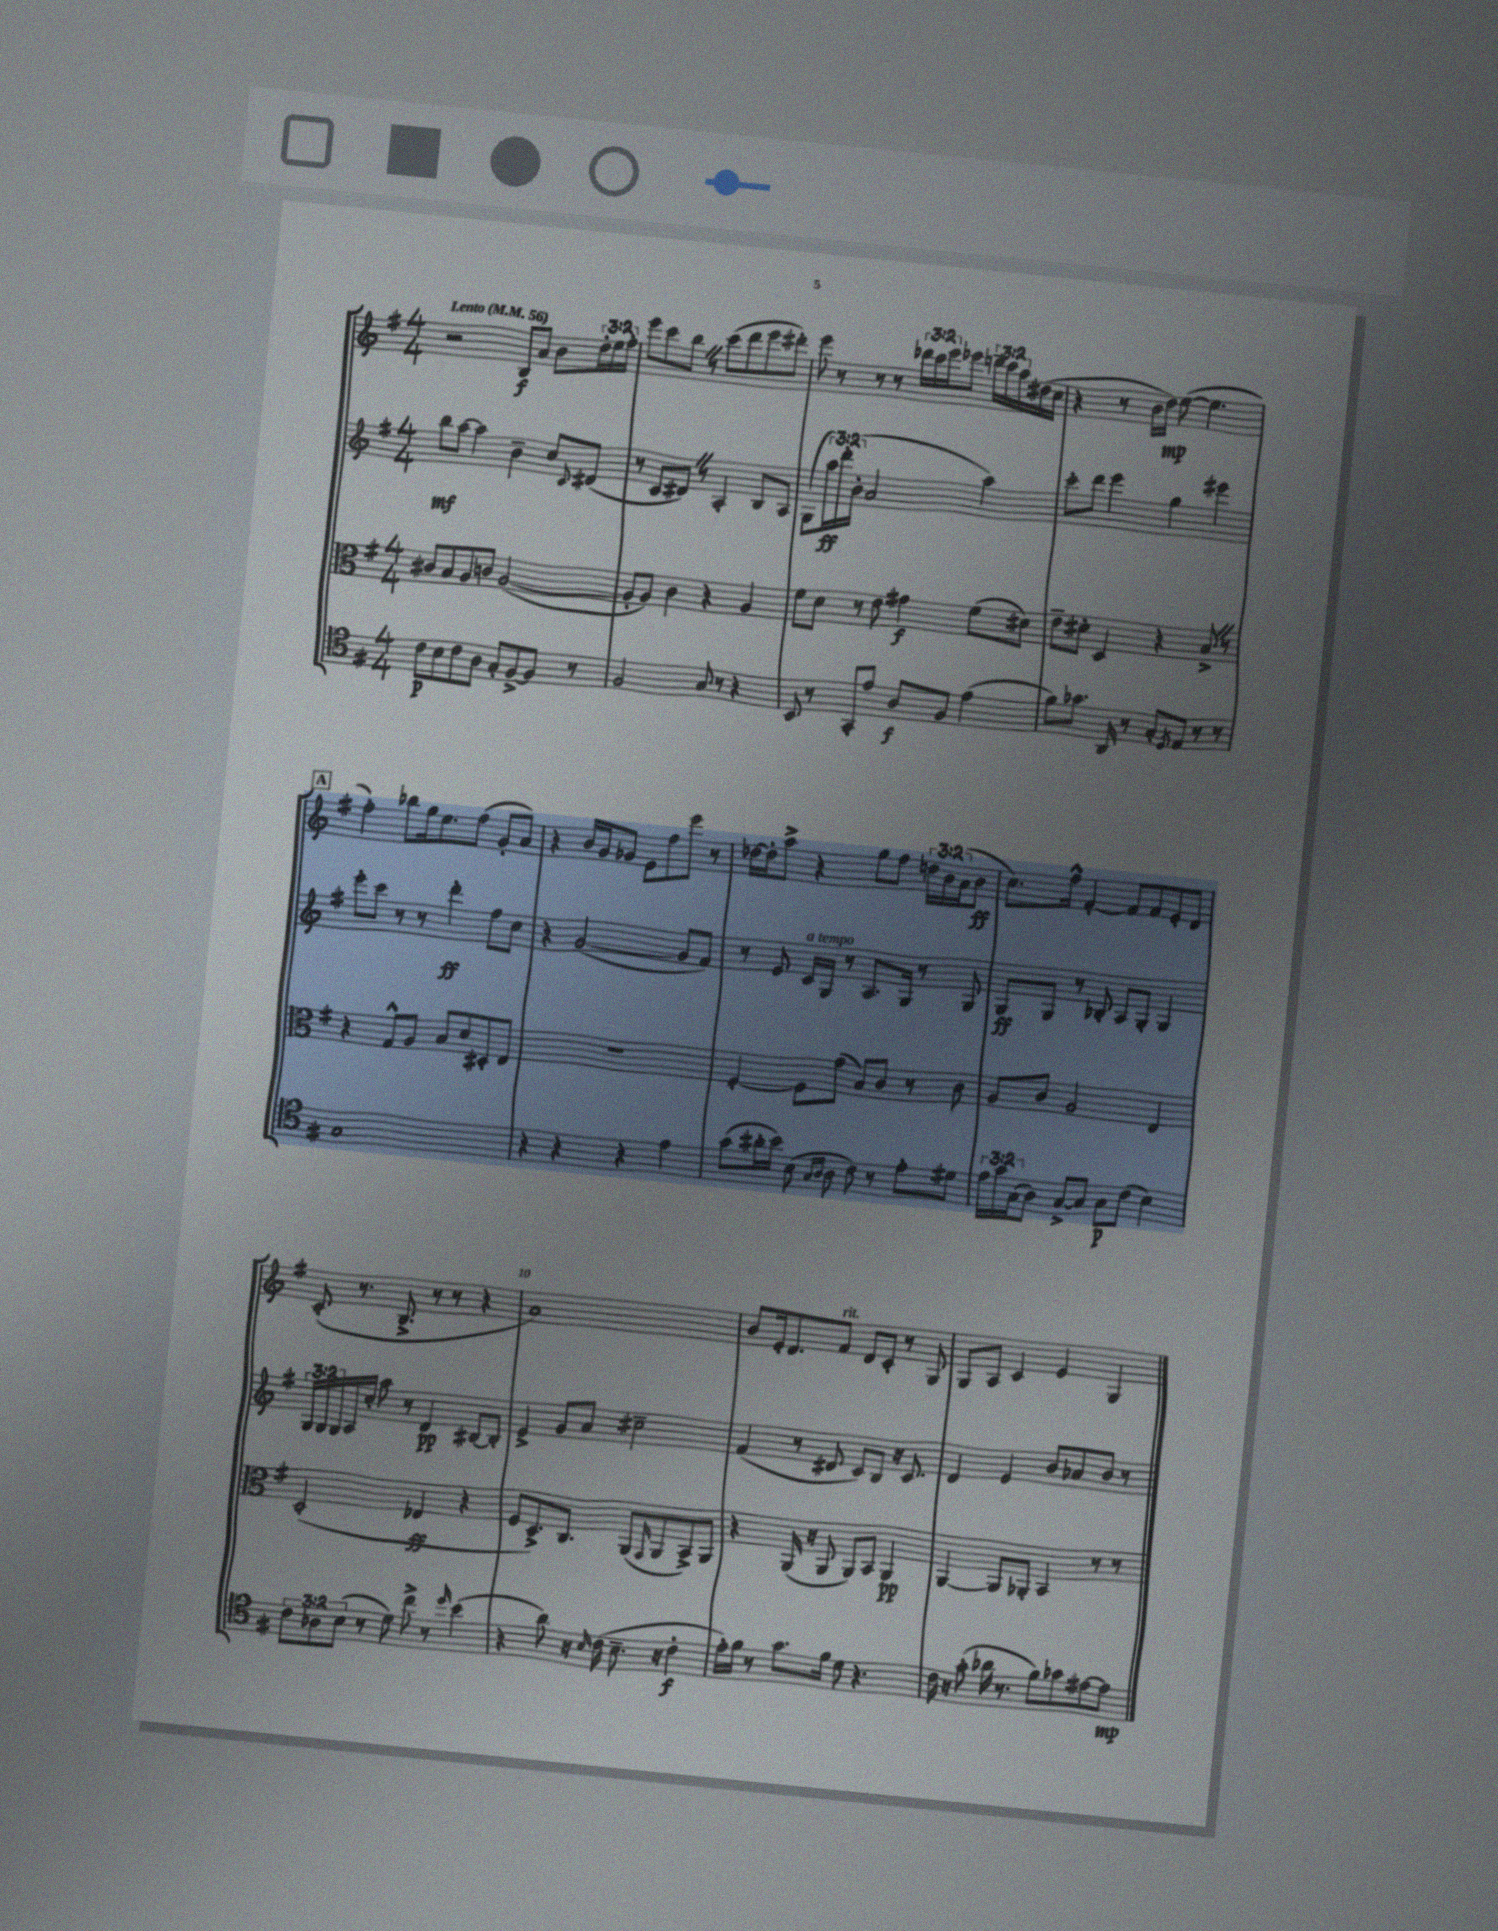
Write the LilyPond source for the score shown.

<<
\new StaffGroup <<
\new Staff = "s0" {
    \clef treble \key g \major \numericTimeSignature \time 4/4 \override Staff.TupletNumber.text = #tuplet-number::calc-fraction-text \tempo "Lento" 4 = 56
    r2 b8\f a'8 b'8 \tuplet 3/2 { d''16-. e''16 fis''16-. } |
    e'''8 c'''8 b''8 \once \override BreathingSign.text = \markup { \musicglyph "scripts.caesura.straight" } \breathe r8 c'''8( d'''8 e'''8 dis'''8-.) |
    e'''8 r8 r8 r8 \tuplet 3/2 { des'''16 c'''16 e'''16 } ees'''8 \tuplet 3/2 { d'''16-- c'''16 a''16 } dis''16( c''16 |
    r4 r8 b'16 d''16\mp) e''8~( e''4. |
    \mark \markup { \box "A" } fis''4-.) bes''8 g''16 e''8. fis''8( g'8-. a'8) |
    r4 b'16 g'16 ges'8 e'8 fis''8 e'''8 r8 |
    des''16~ des''16-. a''8-> r4 g''8 fis''8 \tuplet 3/2 { d''16 b'16 a'16( } b'8\ff |
    c''8.) fis''16-^ fis'4~-. fis'8 fis'8 e'8-. d'8 |
    c'8-.( r8. b8.-> r8 r8 r4 |
    a'1) |
    b'8 e'16-. d'8. fis'8^\markup { \italic "rit." } d'8 c'8-. r8 g8 |
    g8 a8 c'4 e'4 g4 \bar "|." |
}
\new Staff = "s1" {
    \clef treble \key g \major \numericTimeSignature \time 4/4 \override Staff.TupletNumber.text = #tuplet-number::calc-fraction-text
    b''8\mf a''8~ a''4 b'4-- c''8 \appoggiatura { c'8 } dis'8( |
    r8 c'8 dis'8) \once \override BreathingSign.text = \markup { \musicglyph "scripts.caesura.straight" } \breathe r8 a4-. b8 a8 |
    g8( \tuplet 3/2 { a''16\ff) d'''16-. b'16-.( } a'2 a''4) |
    c'''8-. d'''8 e'''4 g''4 eis'''4 |
    \mark \markup { \box "A" } e'''8-. c'''8 r8 r8 d'''4-.\ff fis''8 c''8 |
    r4 g'2~( g'8 fis'8) |
    r8 e'8 c'16^\markup { \italic "a tempo" } g16 r8 a8. g16 r8 g8 |
    g8\ff g8 r8 bes8-. a8 g8-. g4 |
    \tuplet 3/2 { g16 g16 g16 } a16 c''16-. a''8 r8 d'4\pp bis8~ bis8-. |
    e'4-> g'8 a'8 cis''2-- |
    fis'4( r8 dis'8 c'8) b8 r16 c'8. |
    d'4 e'4 b'8 aes'8 b'8 r8 \bar "|." |
}
\new Staff = "s2" {
    \clef alto \key g \major \numericTimeSignature \time 4/4
    cis'8 b8 a8 c'8 a2~( |
    a8-. a8) c'4 r4 a4 |
    fis'8 d'8 r8 e'8 gis'4\f fis'8( dis'8) |
    e'8-- dis'8-. d4 r4 b8-> \once \override BreathingSign.text = \markup { \musicglyph "scripts.caesura.straight" } \breathe r8 |
    \mark \markup { \box "A" } r4 g8-^ a8 b8 d'8 dis8-. e8 |
    R1 |
    fis4~-. fis8 g'8( b8) c'8 r8 c'8 |
    a8 c'8 a2 e4 |
    d2-.( ees4\ff r4 |
    fis8 d8.->) c8. a,8( \grace { g,16 } a,8 b,8->) a,8 |
    r4 a,16( r16 a,8 a,8) b,8 a,4\pp |
    a,4~ a,8 aes,8-. b,4 r8 r8 \bar "|." |
}
\new Staff = "s3" {
    \clef tenor \key g \major \numericTimeSignature \time 4/4 \override Staff.TupletNumber.text = #tuplet-number::calc-fraction-text
    c'8\p b8 c'8 a8 g8-. fis8~-> fis8 r8 |
    fis2 g8 r8 r4 |
    b,8 r8 g,8-. e'8 a8\f fis8 e'4( |
    fis'8) ges'8. a,16 r8 g8-. \acciaccatura { d8 } e8 r8 r8 |
    \mark \markup { \box "A" } g1 |
    r4 r4 r4 e'4 |
    g'8( ais'16-. b'16) b8( \grace { g16 a16 } a8 c'8) r8 e'8-. dis'8 |
    \tuplet 3/2 { e'16 g'16 g16( } a8) g8~-> g8 g8\p c'8( b4) |
    \tuplet 3/2 { c'8 aes8 b8( } r8 d'8) c''8-> r8 \grace { d''16 } b'4( |
    r4 a'8) r16 \grace { b16 } c'16( b8.-- r16 c'4-.\f |
    e'16-.) fis'16 r8 g'8. fis'16 d'8 r4. |
    c'16 r16 g'8-.( aes'16 r8. fis'8) ges'8 eis'8~ eis'8\mp \bar "|." |
}
>>
>>
\layout { \context { \Score \override BarNumber.break-visibility = ##(#f #t #t) barNumberVisibility = #(every-nth-bar-number-visible 5) } }
